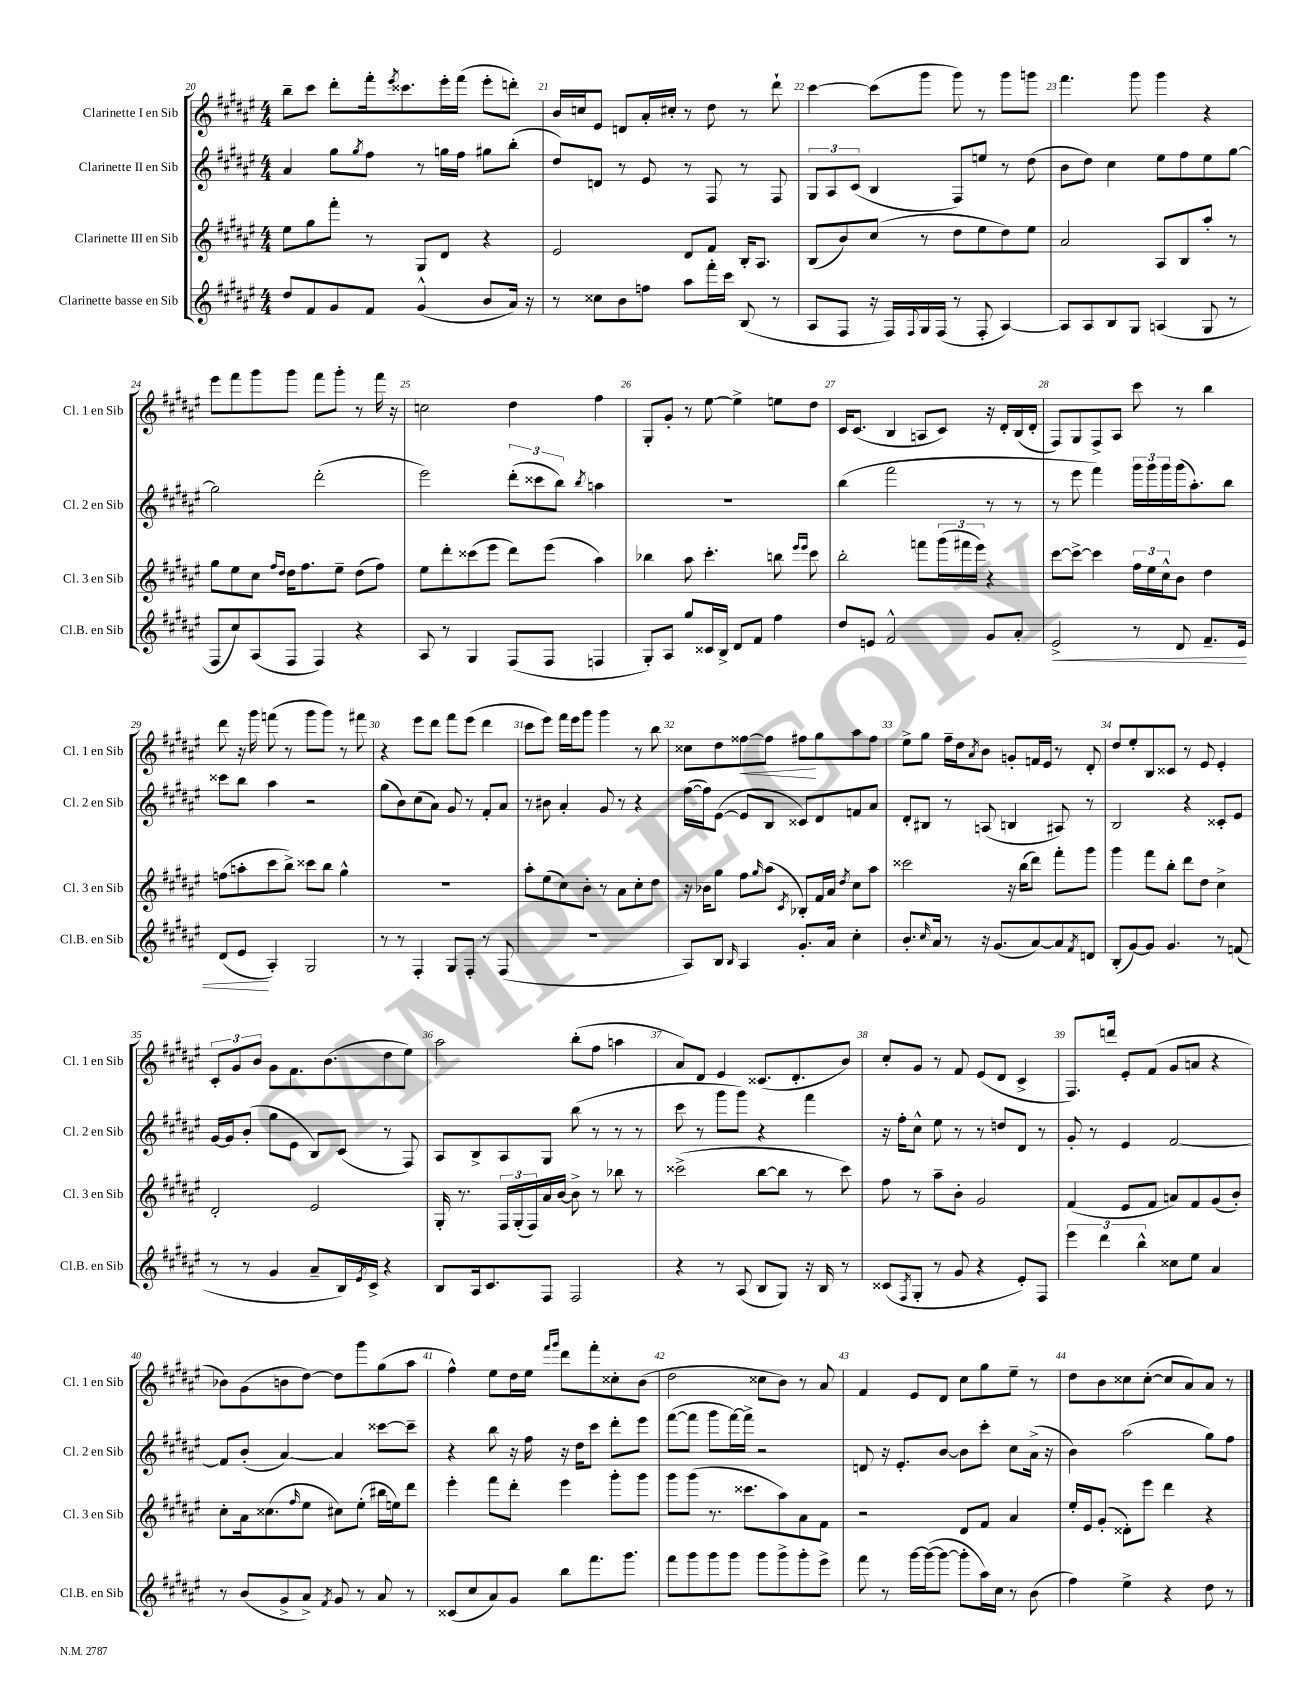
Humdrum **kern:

**kern	**kern	**kern	**kern
*staff4	*staff3	*staff2	*staff1
*clefG2	*clefG2	*clefG2	*clefG2
*k[f#c#g#d#a#e#]	*k[f#c#g#d#a#e#]	*k[f#c#g#d#a#e#]	*k[f#c#g#d#a#e#]
*M4/4	*M4/4	*M4/4	*M4/4
8dd#/L	8ee#\L	4a#/	8bb~\L
8f#/	8gg#\	.	8ccc#\J
8g#/	8fff#'\J	8gg#\L	8ddd#'\L
.	.	8qgg#/	.
8f#/J	8r	8ff#\J	16fff#'\k
.	.	.	8qeee#/
.	.	.	8.ccc##\
(4g#^^/	8G#/L	8r	.
.	8d#/J	16gg\LL	16eee#'\L
.	.	16ff#\JJ	(16fff#\JJ
8b/L	4r	8gg#\L	8eee#'\L
16a#/Jk)	.	(8bb'\J	8ddd'\J)
16r	.	.	.
=	=	=	=
8r	2e#/	8dd#/L)	16b/LL
.	.	.	16cc/J
8cc##\L	.	8d/J	8e#/J
8b\	.	8r	8d/L
8ff\J	.	8e#/	16a#'/L
.	.	.	16cc#'/JJ
8aa#\L	8d#/L	8r	8r
16fff#'\L	8f#/J	8F#/	8dd#\
16ccc#\JJ	.	.	.
(8B/	16B'/LK	8r	8r
.	8.A#/J	.	.
8r	.	8F#/	8ddd#`\
=	=	=	=
8A#/L	(8B/L	12G#/L	[4ccc#\
.	.	12A#/	.
8F#/J	8b/)	.	.
.	.	(12c#/J	.
16r	(8cc#/J	4B/	(8ccc#\]L
16F#/LL)	.	.	.
8qqF#/	.	.	.
16G#/	8r	.	8ggg#\J
(16F#/JJ	.	.	.
8r	8dd#\L	8F#/L)	8ggg#\)
8F#'/	8ee#\	8ee/J	8r
[4A#/)	8dd#\)	8r	8ggg#\L
.	8ee#\J	(8dd#\	8ggg\J
=	=	=	=
8A#/]L	2a#/	8b\L	4.fff#\
8A#/	.	8dd#\J)	.
8B/	.	4cc#\	.
8G#/J	.	.	8ggg#\
(4A/	8A#/L	8ee#\L	4ggg#\
.	8B/	8ff#\	.
8G#/	8aa#'/J	8ee#\	4r
8r	8r	[8gg#\J	.
=	=	=	=
8F#/L	8gg#\L	2gg#\]	8eee#\L
8cc#/)	8ee#\	.	8fff#\
(8A#/	8cc#\J	.	8ggg#\
.	16qqff#/LL	.	.
.	16qqdd#/JJ	.	.
8F#/J	16dd#\LK	.	8ggg#\J
.	8.ff#\	.	.
4F#/)	.	(2ddd#'\	8fff#\L
.	8ee#~\J	.	8ggg#'\J
4r	(8dd#\L	.	8r
.	8ff#\J)	.	16fff#\
.	.	.	16r
=	=	=	=
8A#/	8ee#\L	2eee#\)	2cc\
8r	8ddd#'\	.	.
4G#/	(8ccc##\	.	.
.	8eee#\J	.	.
(8F#/L	8ddd#\L)	(12ddd#'\L	4dd#\
.	.	12ccc##\	.
8F#/J	(8eee#\J	.	.
.	.	12bb\J)	.
.	.	8qbb/	.
4F/	4aa#\)	4aa\	4ff#\
=	=	=	=
8G#'/L)	4bb-\	1r	8G#'/L
8A#/J	.	.	8g#'/J
8gg#/L	8aa#\	.	8r
16c##/L	4.ccc#'\	.	[8ee#\
16B^/JJ	.	.	.
8d#/L	.	.	4ee#^\]
8f#/J	.	.	.
4ff#\	8bb\	.	8ee\L
.	16qqeee#/LL	.	.
.	16qqeee#/JJ	.	.
.	8ccc#\	.	8dd#\J
=	=	=	=
8dd#/L	2bb'\	(4bb\	16c#/LK
.	.	.	(8.c#/J
8e/J	.	.	.
2f#^^/	.	2fff#\	4B/
.	8fff\L	.	8A/L
.	(24ggg#\L	.	8c#/J)
.	24fff#\	.	.
.	24eee#\JJ)	.	.
8g#/L	4r	8r	16r
.	.	.	16d#'/LL
8a#'/J	.	8r	(16B/
.	.	.	16d#'/JJ
=	=	=	=
2e#^/	[8ccc#\L	8r	8F#/L)
.	8ccc#^\_J	8eee#\	8G#/
.	4ccc#\]	4fff#\)	8F#^/
.	.	.	8A#/J
8r	24ff#\LL	24ggg#\LL	8ccc#\
.	24ee#\	24ggg#\	.
.	24cc#^^\J	24ggg#\	.
8d#/	8b\J	(16ggg#\J	8r
.	.	8.aa#'\)	.
8.f#~/L	4dd#\	.	4bb\
.	.	8bb\J	.
16e#/Jk	.	.	.
=	=	=	=
(8d#/L	(8ff\L	8ccc##\L	8ddd#\
8e#/J	8aa'\	8bb\J	16r
.	.	.	16ggg#\
4A#'/)	8ccc#\	4aa#\	(8fff\
.	8bb^\J)	.	8r
2G#/	8ccc##\L	2r	8ggg#\L
.	8bb\J	.	8ggg#\J)
.	4gg#^^\	.	8r
.	.	.	8fff#\
=	=	=	=
8r	1r	(8gg#\L	4r
8r	.	8b\)	.
4F#'/	.	(8cc#\	8eee#\L
.	.	8a#\J)	8ddd#\J
8G#/L	.	8g#/	8fff#\L
8F#'/J	.	8r	(8eee#\J
8r	.	8f#'/L	4ddd#\
(8F#/	.	8a#/J	.
=	=	=	=
1r	8aa#'\L	8r	8ccc#\L
.	(8ee#\	8b#\	8eee#\J)
.	8cc#\)	4a#'/	16fff#\LL
.	.	.	16eee#\J
.	8b'\J	.	8ggg#\J
.	8r	8g#/	4ggg#\
.	8a#\L	8r	.
.	8cc#'\	4r	8r
.	8dd#\J	.	8bb\
=	=	=	=
8A#/L)	16r	([16ff#\LL	8cc##\L
.	16b-\LK	16ff#\]J)	.
8B/J	8gg#\J	([8e#\J	8dd#\
16qqB/	.	.	.
4A#/	8ff#\L	8e#/]L	[8ff##\
.	16qqgg#/	.	.
.	(8aa#\J	8B/J	8ff##\]J
.	8qc#/	.	.
8.g#'/L	8B-'/L)	8c##/L)	8ff#\L
.	16f#/L	8d#/	8gg#\
16a#/Jk	16a#/JJ	.	.
.	8qdd#/	.	.
4cc#'\	8cc#\L	8f/	8aa#\
.	8aa#\J	8a#/J	8ff#\J
=	=	=	=
8.b'/L	2ccc##\	8d#'/L	8ee#^\L
.	.	8B#/J	8gg#\J
16qqcc#/	.	.	.
16a#/Jk	.	.	.
8r	.	8r	16ff#~\LL
.	.	.	16dd#\J
.	.	.	8qa#/
16r	.	(8A/	8b\J
(8.g#/L	.	.	.
.	16r	4B/	8g'/L
.	(16bb\LK	.	.
[8a#/)	8ddd#\J)	.	16f/L
.	.	.	16e#/JJ
8a#/]	8fff#'\L	8A#/)	8r
8qf#/	.	.	.
8d/J	8ggg#\J	8r	8d#'/
=	=	=	=
(8B'/L	4ggg#\	2B/	8dd#/L
[8g#/)	.	.	8ee#'/
8g#/]J	8fff#\L	.	8B/
4.g#/	8bb'\J	.	8c##/J
.	8ddd#\L	4r	8r
.	8dd#\J	.	8e#/
8r	4cc#^\	8c##'/L	4e#'/
(8f/	.	8e#/J	.
=	=	=	=
8r	2d#'/	[16g#/LL	12c#'/L
.	.	16g#/]J	.
.	.	.	12g#/
8r	.	(8b'/J	.
.	.	.	12b/J
4g#/	.	8gg#\L	8g#\L
.	.	8e#\J	8.f#\
8a#~/L	2e#/	8B/L)	.
.	.	.	(8.b\
16B/L)	.	(8c#/J	.
8qe#/	.	.	.
16c#^/JJ	.	.	.
4r	.	8r	8dd#\
.	.	8F#/)	8ee#\J)
=	=	=	=
8B/L	16G#'/	8A#/L	2aa#\
.	8.r	.	.
16A#/k	.	8B^/	.
8.c#/	.	.	.
.	24F#/LL	8A#/	.
.	(24G#'/	.	.
.	24F#/)	.	.
8F#/J	16a#/	8G#/J	.
.	[16b/JJ	.	.
2F#/	8b^\]	(8bb\	(8bb'\L
.	8r	8r	8ff#\J
.	8bb-\	8r	4aa\
.	8r	8r	.
=	=	=	=
4r	(2ccc##^\	8ccc#\	8a#/L)
.	.	8r	8d#/J
8r	.	8ggg#\L	4e#/
(8A#/	.	8ggg#\J)	.
8B/L	[8bb\L	4r	(8.c##/L
8G#/J)	8bb\]J	.	.
.	.	.	8.d#'/
16r	8r	4fff#\	.
16B/	.	.	.
8r	8ccc##\)	.	8b/J)
=	=	=	=
(8c##/L	8ff#\	16r	8cc#'/L
.	.	16ff#'\LK	.
8qF#/	.	.	.
8G#'/J	8r	8cc#^^\J	8g#/J
8r	8aa#~\L	8ee#\	8r
8g#/	8b'\J	8r	8f#/
4r	2g#/	8r	(8e#/L
.	.	8dd/L	8d#/J
8e#'/L)	.	8d#/J	4c#^/
8F#/J	.	8r	.
=	=	=	=
6eee#\	(4f#/	8g#'/	8.F#/L)
.	.	8r	.
6ddd#\	.	.	.
.	.	.	16ddd/Jk
.	8e#/L	4e#/	8e#'/L
6bb^^\	.	.	.
.	8f#/J	.	(8f#/J
8cc##\L	8a/L)	[2f#/	8g#/L
8ee#\J	8f#/	.	8a/J
4a#/	(8g#/	.	4r
.	8b'/J)	.	.
=	=	=	=
8r	8cc#'\L	8f#/]L	8b-\L)
(8b/L	16a#\k	(8b'/J	(8g#\
.	(8.cc##\	.	.
8g#^/	.	[4a#/)	8b\
.	16qqff#/	.	.
8a#^/J)	8ee#\J	.	[8dd#\J)
8qf#/	.	.	.
8g#/	8cc#\L)	4a#/]	8dd#\]L
8r	(8ee#'\J	.	8ggg#\
8a#/	16bb#\LL	[8ccc##\L	(8gg#\
.	16ee\J)	.	.
8r	8ddd#\J	8ccc##~\]J	8aa#\J
=	=	=	=
(8c##/L	4eee#'\	4r	4ff#^^\)
8cc#/	.	.	.
8a#/)	8fff#\L	8bb\	8ee#\L
8g#/J	8ddd#'\J	16r	16dd#\L
.	.	16ff#\	16ee#\JJ
.	.	.	16qqfff#/LL
.	.	.	16qqggg#/JJ
8bb\L	4eee#\	16r	8ddd#\L
.	.	16dd#\LK	.
8.fff#\	.	8ccc#\J	8fff#'\
.	8ggg#'\L	8ddd#'\L	8cc##'\
8.ggg#\J	.	.	.
.	8ggg#\J	8eee#\J	(8b\J
=	=	=	=
8fff#\L	8ggg#\L	([8fff#\L	2dd#\
8ggg#\	(8ggg#\J	8fff#\]J	.
8ggg#\	8.r	8ggg#\L	.
8ggg#\J	.	[16fff#\L)	.
.	8.ccc##\L	16fff#^\]JJ	.
8ggg#\L	.	2r	8cc##\L
8ggg#^\	8aa#\)	.	8b\J)
8ggg#'\	8a#\	.	8r
8eee#^\J	8f#\J	.	8a#/
=	=	=	=
8fff#\	2r	8d/	4f#/
8r	.	16r	.
.	.	8.e#'/L	.
[16ggg#\LL	.	.	8e#/L
(16ggg#\_J	.	.	.
8ggg#\_J	.	[8b/J	8d#/J
8ggg#'\]L	8d#/L	8b\]L	8cc#\L
16aa#\L)	8f#/J	8ccc#'\J	8gg#\
16cc#\JJ	.	.	.
8r	4a#/	8cc#\L	8ee#~\J
(8b\	.	(16a#^\Jk	8r
.	.	16r	.
=	=	=	=
4ff#\)	16ee#'/LL	4b\)	8dd#\L
.	16e#/J	.	.
.	(8g#'/J	.	8b\
4ee#^\	8d##'\L)	(2aa#\	8cc##\
.	8eee#\J	.	([8cc##'\J
4r	4ddd#\	.	8cc##/]L
.	.	.	8a#/)
8dd#\	4r	8gg#\L)	8a#/J
8r	.	8ff#\J	8r
==	==	==	==
*-	*-	*-	*-
